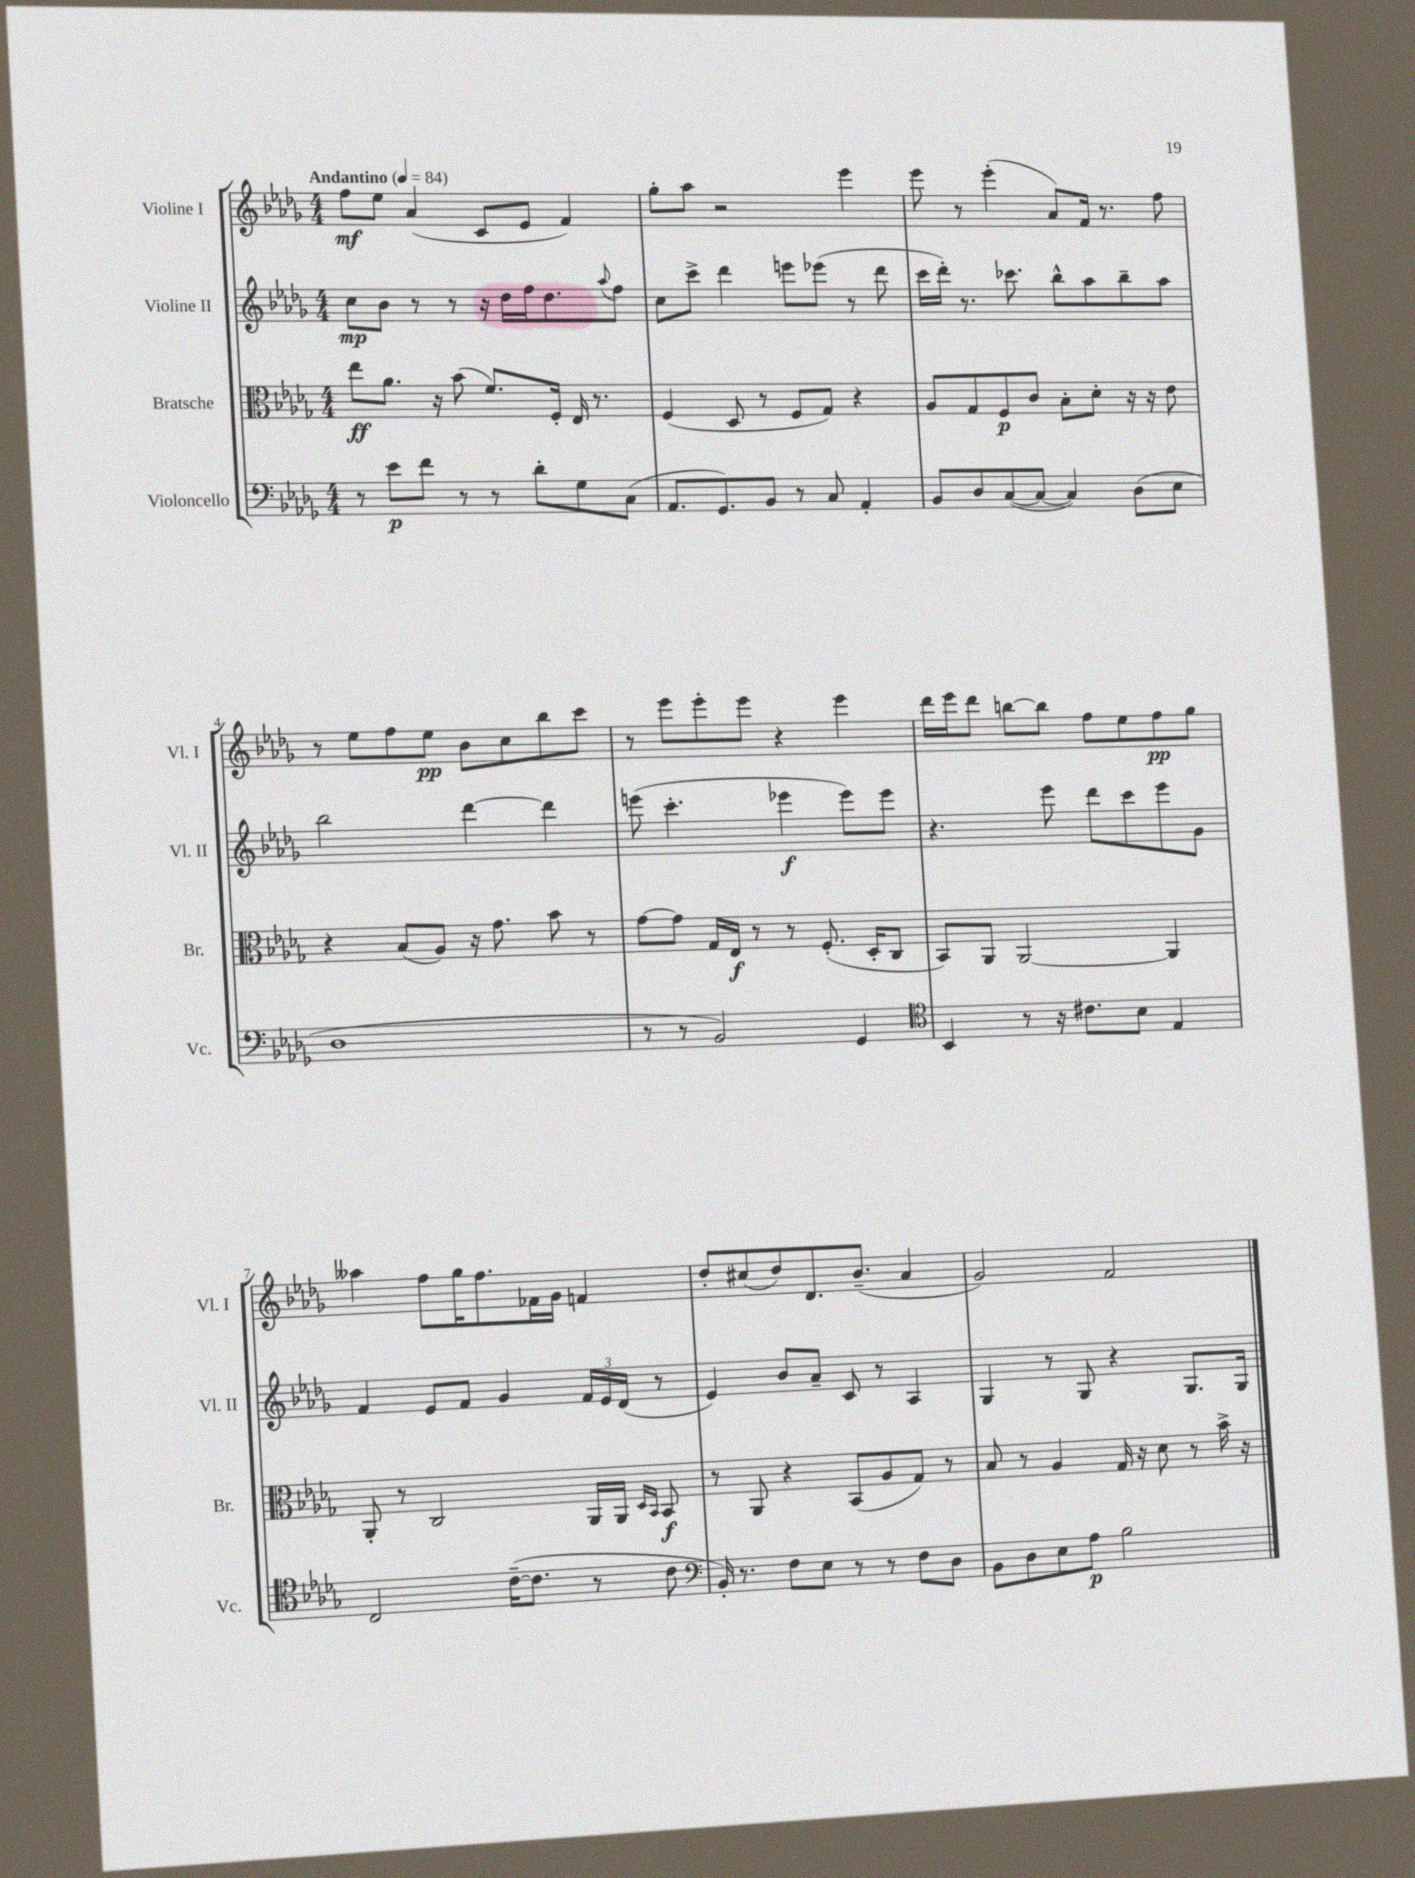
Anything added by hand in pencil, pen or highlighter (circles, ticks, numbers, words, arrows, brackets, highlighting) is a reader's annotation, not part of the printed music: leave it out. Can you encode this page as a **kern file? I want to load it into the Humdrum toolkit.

**kern	**kern	**kern	**kern
*staff4	*staff3	*staff2	*staff1
*clefF4	*clefC3	*clefG2	*clefG2
*k[b-e-a-d-g-]	*k[b-e-a-d-g-]	*k[b-e-a-d-g-]	*k[b-e-a-d-g-]
*M4/4	*M4/4	*M4/4	*M4/4
*MM84	*MM84	*MM84	*MM84
8r	8ee-	8cc	8ff
8e-	8.a-	8b-	8ee-
8f	.	8r	(4a-
.	16r	.	.
8r	(8b-	8r	.
8r	8.f)	16r	8c
.	.	16dd-	.
8d-'	.	16ff	8e-
.	16F'	8.dd-	.
8G-	16E-	.	4f)
.	8.r	.	.
.	.	8qqaa-	.
(8C	.	8ff	.
=	=	=	=
8.AA-	(4F	8cc	8gg-'
.	.	8ccc^	8aa-
8.GG-)	.	.	.
.	8D-	4ddd-	2r
8BB-	8r	.	.
8r	8F	8eee	.
8C	8G-)	(8eee-	.
4AA-'	4r	8r	4eee-
.	.	8ddd-	.
=	=	=	=
8BB-	8A-	16ccc	8eee-
.	.	16ddd-')	.
8D-	8G-	8.r	8r
([8C	8F	.	(4eee-'
.	.	8.ccc-	.
8C_	8c	.	.
4C])	8B-'	8bb-^^	8a-)
.	8d-'	8aa-	16f
.	.	.	8.r
(8D-	16r	8bb-~	.
.	16r	.	.
8E-	8e-	8aa-	8ff
=	=	=	=
1D-	4r	2bb-	8r
.	.	.	8ee-
.	(8B-	.	8ff
.	8A-)	.	8ee-
.	16r	[4ddd-	8b-
.	8.g-	.	.
.	.	.	8cc
.	8b-	4ddd-]	8bb-
.	8r	.	8ccc
=	=	=	=
8r	[8g-	(8eee	8r
8r	8g-]	4.ccc'	8eee-
2BB-)	16G-	.	8eee-'
.	16E-	.	.
.	8r	.	8eee-
.	8r	4eee-	4r
.	(8.F'	.	.
4GG-	.	8eee-)	4eee-
.	16D-'	.	.
.	8C	8eee-	.
=	=	=	=
*clefC4	*	*	*
4BB-	8BB-)	4.r	16ddd-
.	.	.	16eee-
.	8AA-	.	8ddd-
8r	[2AA-	.	[8bb
16r	.	8eee-	8bb]
8.c#	.	.	.
.	.	8ddd-	8ff
8B-	.	8ccc	8ee-
4E-	4AA-]	8eee-	8ff
.	.	8g-	8gg-
=	=	=	=
2C	8AA-'	4f	4aa--
.	8r	.	.
.	2C	8e-	8ff
.	.	8f	16gg-
.	.	.	8.ff
([16c~	.	4g-	.
8.c]	.	.	.
.	.	.	16f-
.	.	.	16g-
8r	16AA-	24f	4f
.	.	24e-	.
.	16AA-	.	.
.	.	(24d-	.
.	16qqD-	.	.
.	16qqBB-	.	.
8c	8BB-	8r	.
=	=	=	=
*clefF4	*	*	*
16BB-')	8r	4e-)	8dd-'
8.r	.	.	.
.	8AA-	.	(8cc#
8F	4r	8b-	8dd-)
8E-	.	8a-~	8.d-
8r	(8BB-	8c	.
.	.	.	(8.b-~
8r	8A-	8r	.
8F	8G-)	4A-	4a-
8D-	8r	.	.
=	=	=	=
8BB-	8B-	4G-	2g-)
8D-	8r	.	.
8E-	4A-	8r	.
8A-	.	8G-	.
2B-	16G-	4r	2f
.	16r	.	.
.	8d-	.	.
.	8r	8.G-	.
.	16b-^	.	.
.	16r	16G-	.
==	==	==	==
*-	*-	*-	*-
